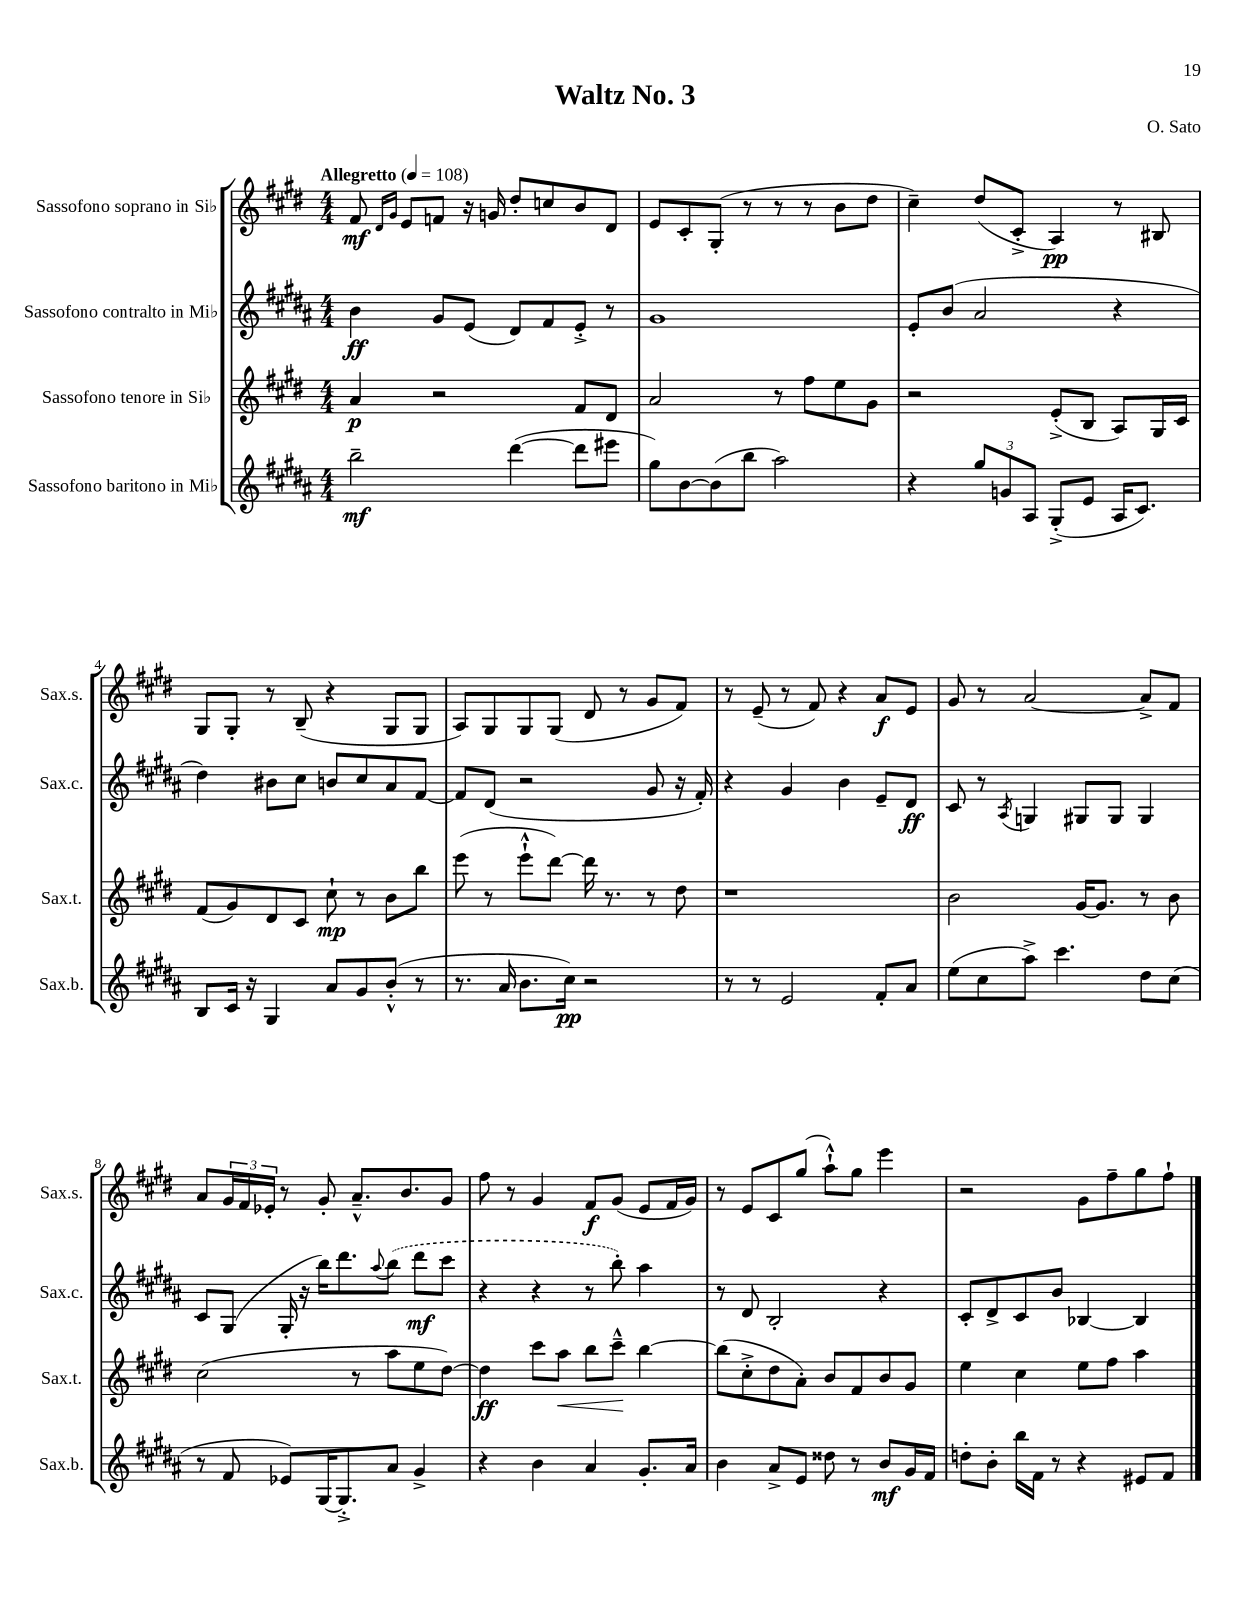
\header { title = "Waltz No. 3" composer = "O. Sato" }
<<
\new StaffGroup <<
\new Staff = "s0" \with { instrumentName = "Sassofono soprano in Sib" shortInstrumentName = "Sax.s." } {
    \clef treble \key e \major \numericTimeSignature \time 4/4 \tempo "Allegretto" 4 = 108
    fis'8\mf \grace { dis'16 gis'16 } e'8 f'8 r16 g'16 dis''8-. c''8 b'8 dis'8 |
    e'8 cis'8-. gis8-.( r8 r8 r8 b'8 dis''8 |
    cis''4--) dis''8( cis'8-.-> a4\pp) r8 bis8 |
    gis8 gis8-. r8 b8--( r4 gis8 gis8 |
    a8) gis8 gis8 gis8( dis'8 r8 gis'8 fis'8) |
    r8 e'8--( r8 fis'8) r4 a'8\f e'8 |
    gis'8 r8 a'2~ a'8-> fis'8 |
    a'8 \tuplet 3/2 { gis'16 fis'16 ees'16-. } r8 gis'8-. a'8.---^ b'8. gis'8 |
    fis''8 r8 gis'4 fis'8\f gis'8( e'8 fis'16 gis'16) |
    r8 e'8 cis'8 gis''8( a''8-!-^) gis''8 e'''4 |
    r2 gis'8 fis''8-- gis''8 fis''8-! \bar "|." |
}
\new Staff = "s1" \with { instrumentName = "Sassofono contralto in Mib" shortInstrumentName = "Sax.c." } {
    \clef treble \key b \major \numericTimeSignature \time 4/4
    b'4\ff gis'8 e'8( dis'8) fis'8 e'8-.-> r8 |
    gis'1 |
    e'8-. b'8( ais'2 r4 |
    dis''4) bis'8 cis''8 b'8 cis''8 ais'8 fis'8~ |
    fis'8 dis'8( r2 gis'8 r16 fis'16-.) |
    r4 gis'4 b'4 e'8-- dis'8\ff |
    cis'8 r8 \acciaccatura { ais8 } g4 gis8 gis8 gis4 |
    cis'8 gis8( gis16-. r16 b''16) dis'''8. \appoggiatura { ais''8 } \once \slurDashed b''8( dis'''8\mf cis'''8 |
    r4 r4 r8 b''8-.) ais''4 |
    r8 dis'8 b2-. r4 |
    cis'8-. dis'8-> cis'8 b'8 bes4~ bes4 \bar "|." |
}
\new Staff = "s2" \with { instrumentName = "Sassofono tenore in Sib" shortInstrumentName = "Sax.t." } {
    \clef treble \key e \major \numericTimeSignature \time 4/4
    a'4\p r2 fis'8 dis'8 |
    a'2 r8 fis''8 e''8 gis'8 |
    r2 e'8-.->( b8 a8) gis16 cis'16 |
    fis'8( gis'8) dis'8 cis'8 cis''8-!\mp r8 b'8 b''8 |
    e'''8( r8 e'''8-!-^ dis'''8~) dis'''16 r8. r8 dis''8 |
    r1 |
    b'2 gis'16~ gis'8. r8 b'8 |
    cis''2( r8 a''8 e''8 dis''8~) |
    dis''4\ff cis'''8 a''8\< b''8 cis'''8---^\! b''4~ |
    b''8( cis''8-.-> dis''8 a'8-.) b'8 fis'8 b'8 gis'8 |
    e''4 cis''4 e''8 fis''8 a''4 \bar "|." |
}
\new Staff = "s3" \with { instrumentName = "Sassofono baritono in Mib" shortInstrumentName = "Sax.b." } {
    \clef treble \key b \major \numericTimeSignature \time 4/4
    b''2--\mf dis'''4~( dis'''8 eis'''8 |
    gis''8) b'8~ b'8( b''8 ais''2) |
    r4 \tuplet 3/2 { gis''8 g'8 ais8 } gis8-.->( e'8 ais16 cis'8.) |
    b8 cis'16 r16 gis4 ais'8 gis'8 b'8-.-^( r8 |
    r8. ais'16 b'8. cis''16\pp) r2 |
    r8 r8 e'2 fis'8-. ais'8 |
    e''8( cis''8 ais''8->) cis'''4. dis''8 cis''8( |
    r8 fis'8 ees'8) gis16~ gis8.-.-> ais'8 gis'4-> |
    r4 b'4 ais'4 gis'8.-. ais'16 |
    b'4 ais'8-> e'8 disis''8 r8 b'8\mf gis'16 fis'16 |
    d''8-. b'8-. b''16 fis'16 r8 r4 eis'8 fis'8 \bar "|." |
}
>>
>>
